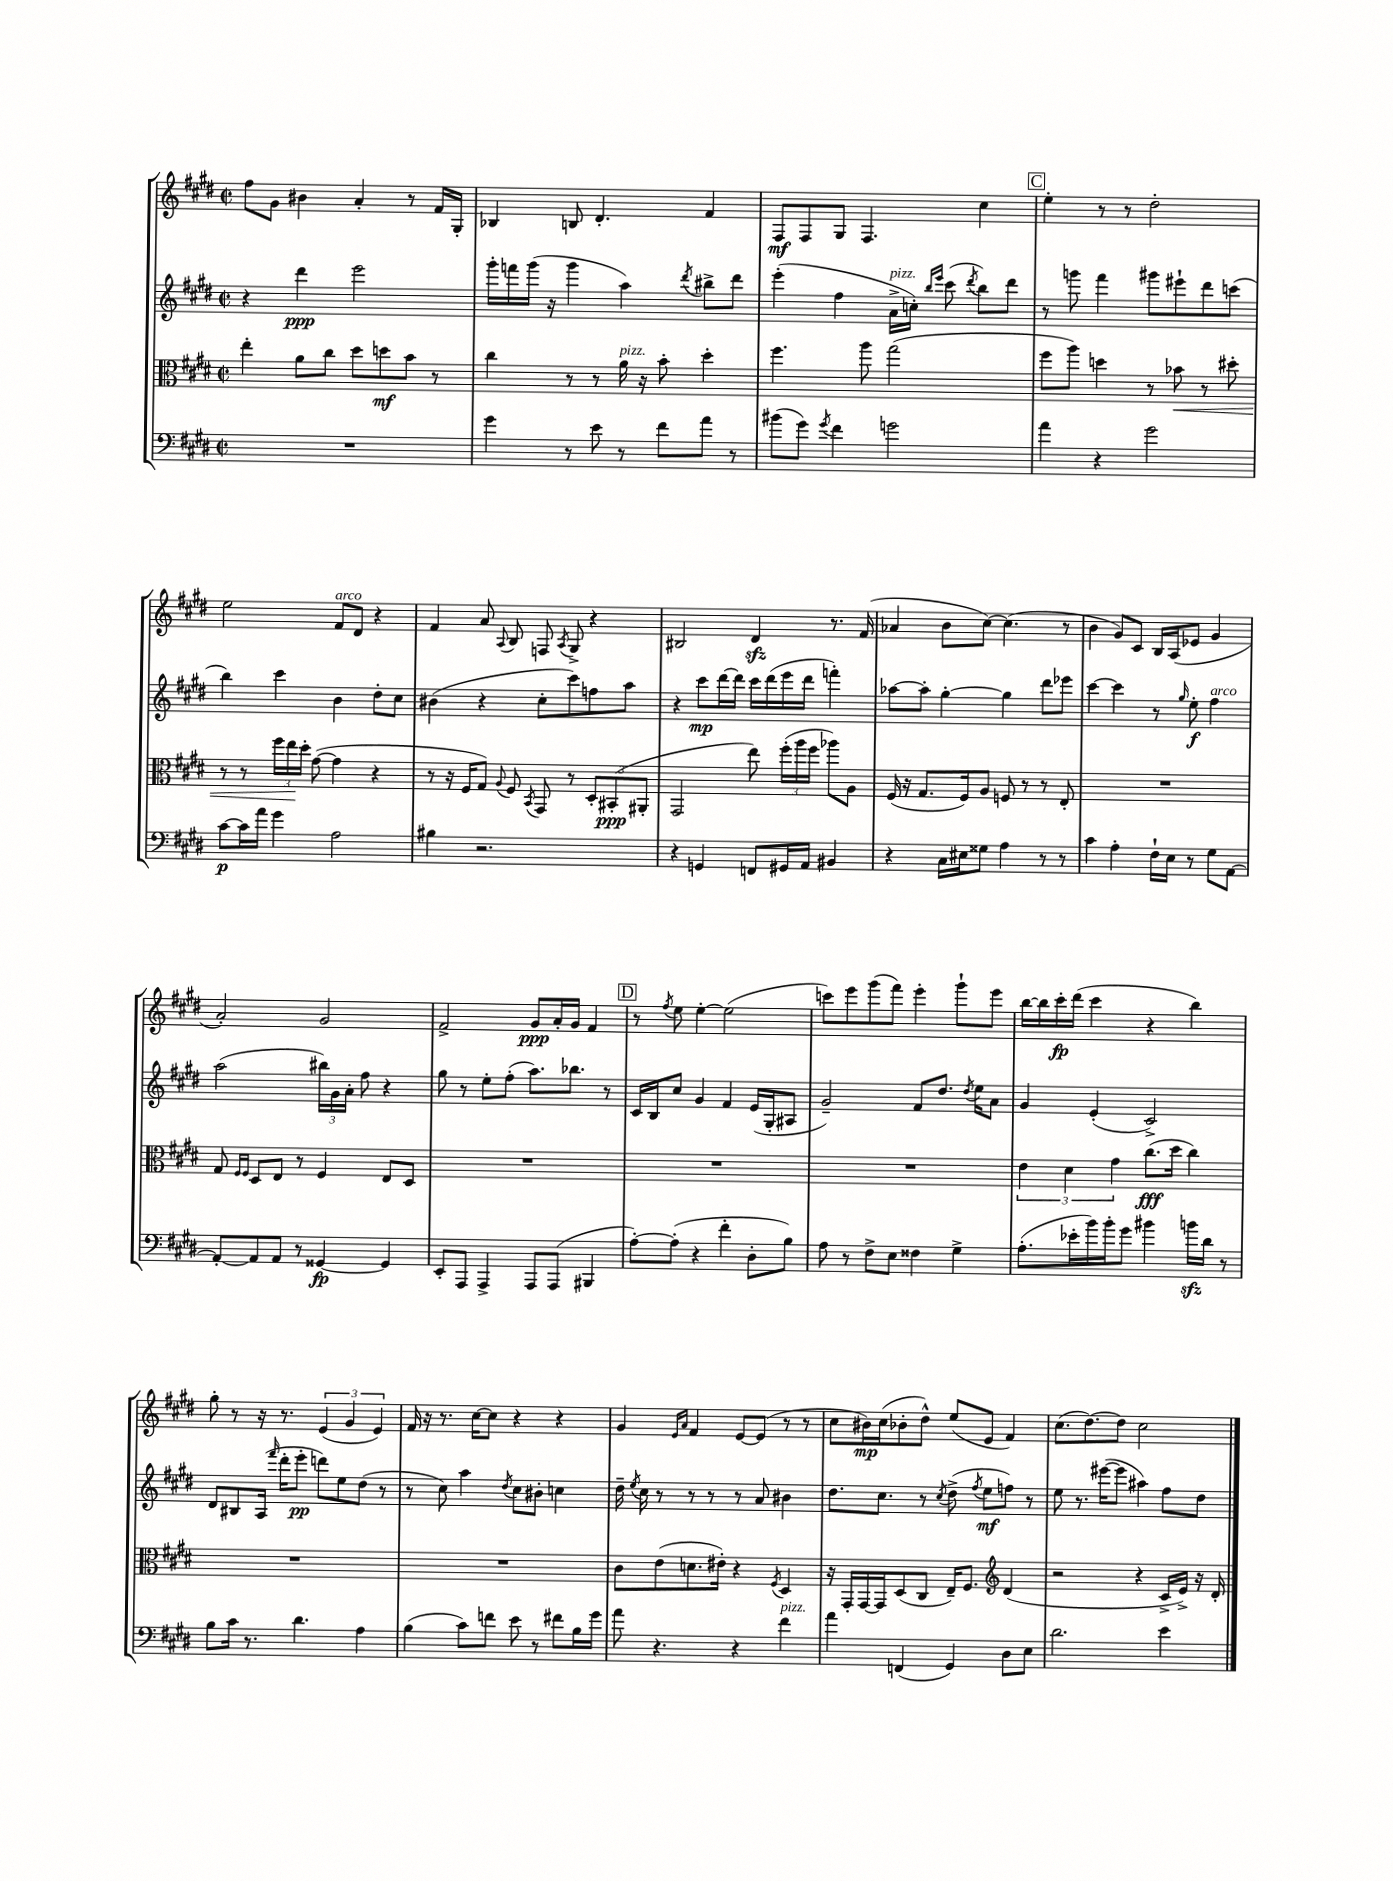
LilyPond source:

<<
\new StaffGroup <<
\new Staff = "s0" {
    \clef treble \key e \major \defaultTimeSignature \time 2/2
    \autoBeamOff fis''8[ gis'8] bis'4 a'4-. r8 fis'16[ gis16]-. |
    bes4 b8 dis'4.-. fis'4 |
    fis8[\mf fis8 gis8] fis4. cis''4 |
    \mark \markup { \box "C" } e''4-. r8 r8 dis''2-. |
    e''2 fis'8[^\markup { \italic "arco" } dis'8] r4 |
    fis'4 a'8 \appoggiatura { a8 } b8 f8 \acciaccatura { a8 } gis8-> r4 |
    bis2 dis'4\sfz r8. fis'16( |
    aes'4 b'8[ cis''8]~) cis''4.( r8 |
    b'4 gis'8[) cis'8] b16[ a16( ees'8] gis'4 |
    a'2-.) gis'2 |
    fis'2-> gis'8[\ppp a'16-. gis'16] fis'4 |
    \mark \markup { \box "D" } r8 \acciaccatura { fis''8 } e''8 e''4~-. e''2( |
    c'''8[) e'''8 gis'''8( fis'''8]) e'''4-. gis'''8[-! e'''8] |
    b''16[~ b''16 cis'''16-.\fp dis'''16]( cis'''4 r4 b''4) |
    gis''8-. r8 r16 r8. \tuplet 3/2 { e'4( gis'4 e'4) } |
    fis'16 r16 r8. cis''16[~ cis''8] r4 r4 |
    gis'4 \grace { e'16[ a'16] } fis'4 e'8[~ e'8]( r8 r8 |
    cis''8[ bis'16\mp) cis''16( bes'8-. dis''8]-^) e''8[( e'8] fis'4) |
    cis''8.[( dis''8.~) dis''8] cis''2 \bar "|." |
}
\new Staff = "s1" {
    \clef treble \key e \major \defaultTimeSignature \time 2/2
    \autoBeamOff r4 dis'''4\ppp e'''2 |
    gis'''16[-. f'''16 gis'''16]( r16 gis'''4 a''4) \acciaccatura { dis'''8 } bis''8[-> dis'''8] |
    e'''4-.( fis''4 a'16[->^\markup { \italic "pizz." } c''16]-.) \grace { b''16[ e'''16] } cis'''8( \acciaccatura { dis'''8 } b''8[) dis'''8] |
    \mark \markup { \box "C" } r8 g'''8 fis'''4 gis'''8[ eis'''8-! dis'''8 c'''8]( |
    b''4) cis'''4 b'4 dis''8[-. cis''8] |
    bis'4( r4 cis''8[-. cis'''8) f''8 a''8] |
    r4 cis'''8[\mp dis'''16~ dis'''16] cis'''16[ dis'''16( e'''16 dis'''16] f'''4-.) |
    aes''8[~ aes''8]-. gis''4~-. gis''4 dis'''8[ ees'''8] |
    cis'''4~ cis'''4 r8 \grace { gis''16 } e''8-.\f fis''4^\markup { \italic "arco" } |
    a''2( \tuplet 3/2 { bis''16[) gis'16 a'16]-. } fis''8 r4 |
    gis''8 r8 e''8[-. fis''8]-.( a''8.[) bes''8.] r8 |
    \mark \markup { \box "D" } cis'16[ b16 cis''8] gis'4 fis'4 e'16[( gis16-. ais8] |
    gis'2--) fis'8[ dis''8.] \acciaccatura { dis''8 } e''16[ a'8] |
    gis'4 e'4-.( cis'2->) |
    dis'8[ bis8 a16]( \grace { fis'''16 } dis'''16[-. e'''8]-.\pp d'''8[) e''8 dis''8]( r8 |
    r8 cis''8) a''4 \acciaccatura { dis''8 } cis''8[ bis'8]-. c''4 |
    dis''16-- \acciaccatura { e''8 } cis''16 r8 r8 r8 r8 a'8 bis'4 |
    dis''8.[ cis''8.] r8 \acciaccatura { cis''8 } dis''8->( \acciaccatura { fis''8 } e''8[\mf f''8]) r8 |
    e''8 r8. eis'''16[~( eis'''8] ais''4) fis''8[ dis''8] \bar "|." |
}
\new Staff = "s2" {
    \clef alto \key e \major \defaultTimeSignature \time 2/2
    \autoBeamOff e''4-. a'8[ cis''8] dis''8[ d''8\mf b'8] r8 |
    cis''4 r8 r8 a'16^\markup { \italic "pizz." } r16 b'8-. dis''4-. |
    fis''4. a''8 gis''2( |
    \mark \markup { \box "C" } fis''8[ a''8]) d''4 r8 bes'8\< r8 dis''8-. |
    r8 r8 \tuplet 3/2 { fis''16[ e''16\! dis''16]-. } gis'8~( gis'4 r4 |
    r8 r16 fis16[ gis8]) \appoggiatura { a8 } fis8 \acciaccatura { b,8 } gis,8 r8 \tuplet 3/2 { dis8[-. bis,8-.\ppp( ais,8]-. } |
    gis,2 e''8) \tuplet 3/2 { fis''16[-.( a''16 fis''16] } aes''8[) a8] |
    fis16( r16 gis8.[ fis16) a8] f8 r8 r8 e8-. |
    R1 |
    gis8 \grace { fis16[ fis16] } dis8[ e8] r8 fis4 e8[ dis8] |
    R1 |
    \mark \markup { \box "D" } R1 |
    R1 |
    \tuplet 3/2 { e'4 dis'4 gis'4 } cis''8.[\fff( dis''16] cis''4) |
    R1 |
    R1 |
    cis'8[ e'8( d'8. eis'16]-.) r4 \acciaccatura { fis8 } dis4 |
    r16 gis,16[-. gis,16~ gis,16 dis8( cis8] e16[--) fis8.] \clef treble dis'4( |
    r2 r4 cis'16[-> e'16]->) r16 dis'16-. \bar "|." |
}
\new Staff = "s3" {
    \clef bass \key e \major \defaultTimeSignature \time 2/2
    \autoBeamOff R1 |
    gis'4 r8 e'8 r8 fis'8[ a'8] r8 |
    bis'8[( gis'8]) \acciaccatura { gis'8 } fis'4 g'2 |
    \mark \markup { \box "C" } a'4 r4 gis'2 |
    cis'8[~\p cis'16 a'16] gis'4 a2 |
    bis4 r2. |
    r4 g,4 f,8[ gis,16 a,16] bis,4 |
    r4 cis16[ eis16 gisis8] a4 r8 r8 |
    cis'4 a4-. fis16[-! e16] r8 gis8[ a,8]~ |
    a,8[~-. a,8 a,8] r8 gisis,4~\fp gisis,4 |
    e,8[-. a,,8] a,,4-> a,,8[ a,,8]( bis,,4 |
    \mark \markup { \box "D" } a8[~-.) a8]-.( r4 fis'4-. dis8[-. b8]) |
    a8 r8 fis8[-> e8] fisis4 gis4-> |
    a8.[-.( ees'16-. b'16) b'16-. gis'8] bis'4 b'16[\sfz dis'16] r8 |
    b8[ cis'16] r8. dis'4. a4 |
    b4( cis'8[) f'8] e'8 r8 fis'8[ b16 gis'16] |
    a'8 r4. r4 fis'4^\markup { \italic "pizz." } |
    a'4 f,4( gis,4) dis8[ e8] |
    dis'2. e'4 \bar "|." |
}
>>
>>
\layout { \context { \Score \remove "Bar_number_engraver" } }
